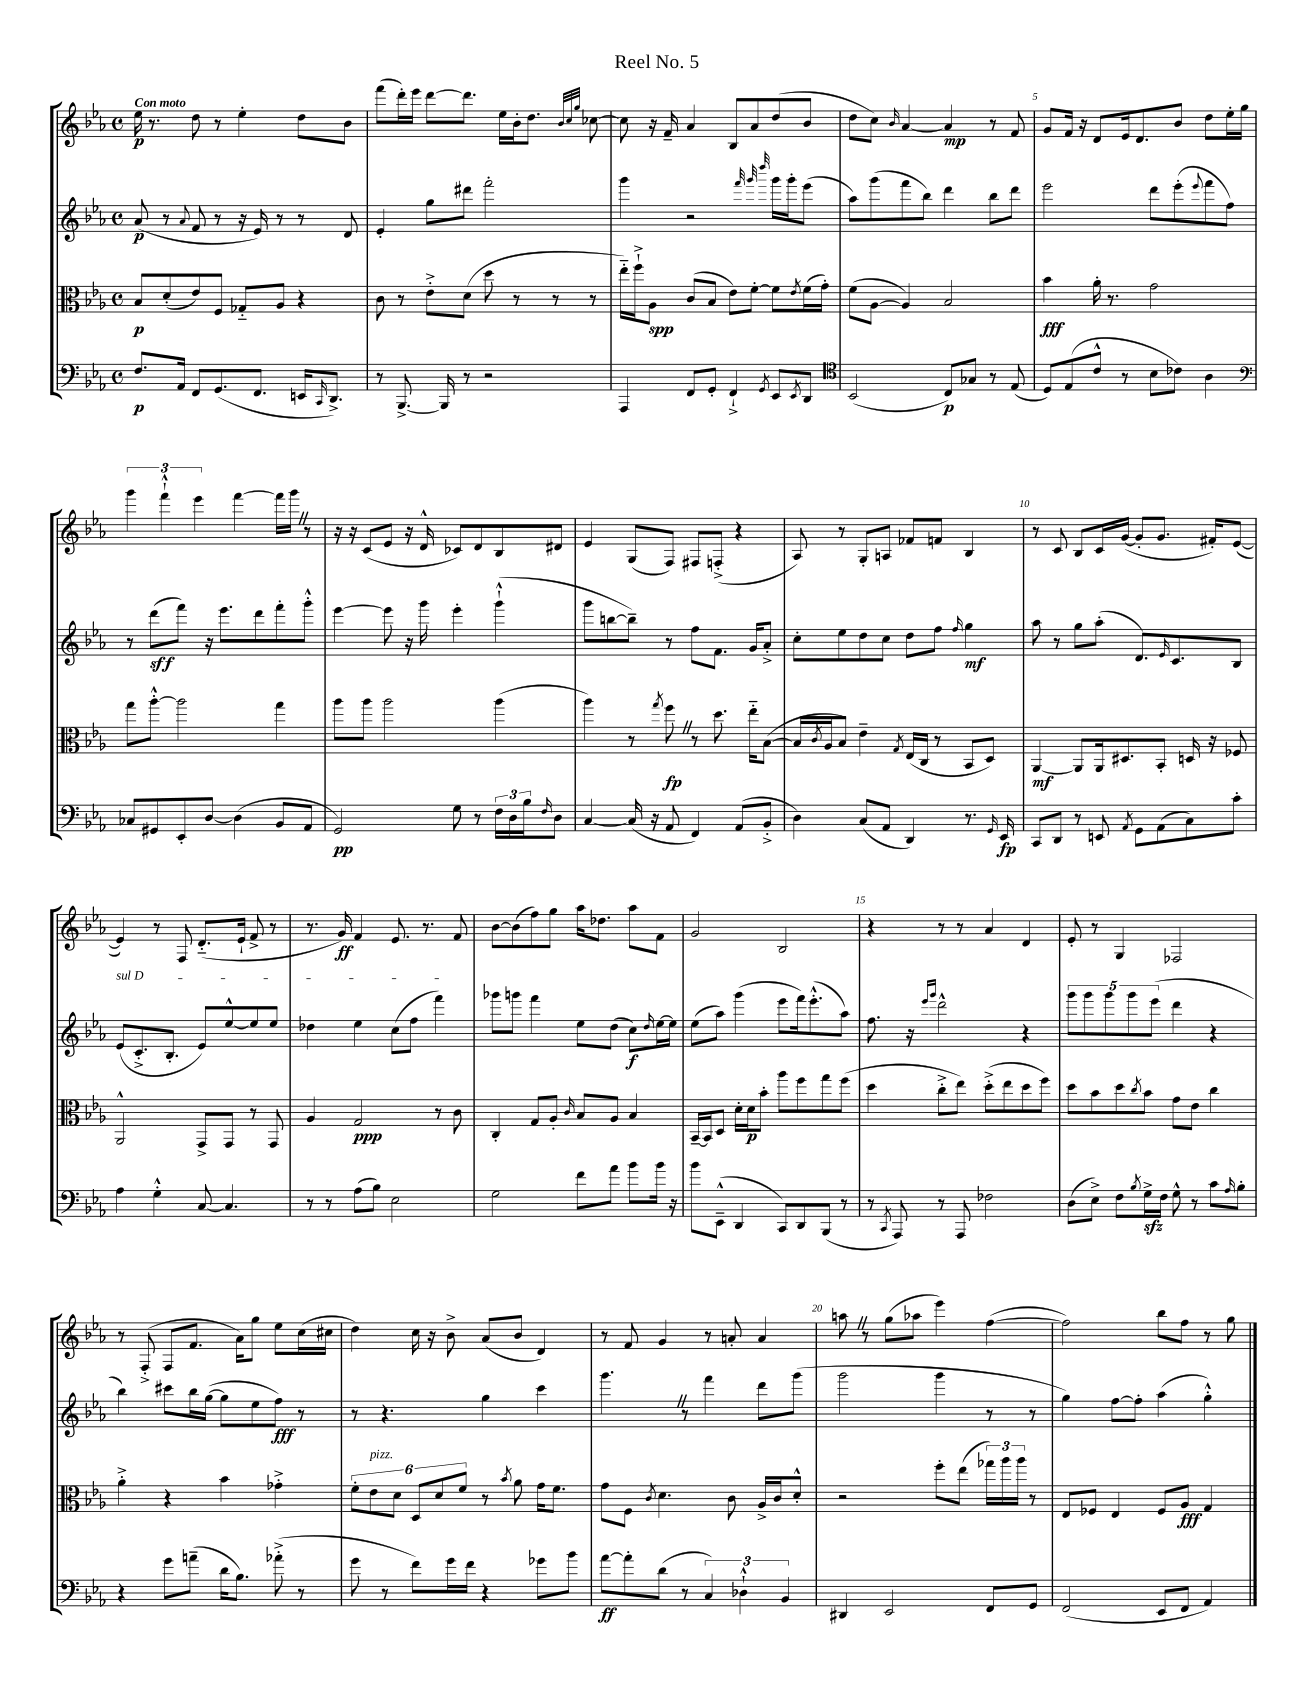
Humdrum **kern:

**kern	**kern	**kern	**kern
*staff4	*staff3	*staff2	*staff1
*clefF4	*clefC3	*clefG2	*clefG2
*k[b-e-a-]	*k[b-e-a-]	*k[b-e-a-]	*k[b-e-a-]
*M4/4	*M4/4	*M4/4	*M4/4
*met(c)	*met(c)	*met(c)	*met(c)
8.F	8B-	(8a-	16ee-
.	.	.	8.r
.	(8d'	8r	.
16AA-	.	.	.
.	.	8qqa-	.
8FF	8e-)	8f	8dd
(8.GG	8F	8r	8r
.	8G-'~	16r	4ee-'
8.FF	.	16e-)	.
.	8A-	8r	.
16EE	4r	8r	8dd
16qqCC	.	.	.
8.DD^)	.	.	.
.	.	8d	8b-
=	=	=	=
8r	8c	4e-'	(8fff
[8.BBB-^	8r	.	16ddd')
.	.	.	16eee-
.	8e-'^	8gg	[8ddd
16BBB-]	.	.	.
8r	(8d	8ddd#	8.ddd]
2r	8dd	2fff'	.
.	.	.	16ee-
.	8r	.	16b-'
.	.	.	8.dd
.	8r	.	.
.	.	.	32qqb-
.	.	.	32qqcc
.	.	.	32qqgg
.	8r	.	[8cc-
=	=	=	=
4AAA-	16ee-'~)	4ggg	8cc-]
.	16ff`^	.	.
.	8A-	.	16r
.	.	.	16f~
8FF	(8c	2r	4a-
8GG'	8B-	.	.
4FF`^	8e-)	.	8B-
.	[8f'	.	8a-
.	.	32qqfff	.
.	.	32qqggg	.
8qGG	.	32qqdddd	.
8EE-	8f]	16ggg	(8dd
.	.	16ggg'	.
8qEE-	8qe-	.	.
8DD	(16f	(8eee-	8b-
.	16g')	.	.
=	=	=	=
*clefC4	*	*	*
(2BB-	(8f	8aa-)	8dd
.	[8A-	(8ggg	8cc)
.	.	.	16qqb-
.	4A-])	8fff	[4a-
.	.	8bb-)	.
8C)	2B-	4ddd	4a-]
8G-	.	.	.
8r	.	8bb-	8r
(8E-	.	8ddd	8f
=	=	=	=
8D)	4b-	2eee-	8g
(8E-	.	.	16f
.	.	.	16r
8c^^	16a-'	.	8d
.	8.r	.	.
8r	.	.	16e-
.	.	.	8.d
8B-	2g	8ddd	.
8c-)	.	(8eee-'	8b-
.	.	8qqeee-	.
4A-	.	8fff	8dd
.	.	8ff)	16ee-'
.	.	.	16gg
=	=	=	=
*clefF4	*	*	*
8C-	8gg	8r	6ggg
8GG#	[8aa-'^^	(8ddd	.
.	.	.	6fff`^^
8EE-'	2aa-]	8fff)	.
.	.	.	6eee-
[8D	.	16r	.
.	.	8.eee-	.
(4D]	.	.	[4fff
.	.	8ddd	.
8BB-	4gg	8fff'	16fff]
.	.	.	16ggg
8AA-	.	8ggg'^^	8r
=	=	=	=
2GG)	8aa-	[4eee-	16r
.	.	.	16r
.	8aa-	.	(8c
.	2aa-	8eee-]	8e-
.	.	16r	16r
.	.	16ggg	16d^^
8G	.	4eee-'	8c-)
8r	.	.	8d
24F	(4aa-	(4ggg`^^	8B-
24D	.	.	.
24B-	.	.	.
16qqF	.	.	.
8D	.	.	8d#
=	=	=	=
[4C	4aa-)	8ggg	4e-
.	.	[8bb	.
(16C]	8r	8bb~])	(8G
16r	.	.	.
.	8qgg	.	.
8AA-	8ff	8r	8F)
4FF)	8r	8ff	8F#
.	8.dd	8.f	(8F'^
(8AA-	.	.	4r
.	16ee-'~	16g	.
8BB-'^	([8B-	8a-'^	.
=	=	=	=
4D)	16B-]	8cc'	8A-)
.	8qc	.	.
.	16A-	.	.
.	8B-)	8ee-	8r
(8C	4e-~	8dd	8G'
8AA-	.	8cc	8A
.	8qG	.	.
4DD)	(16E-	8dd	8f-
.	16C	.	.
.	8r	8ff	8f
.	.	16qqff	.
8.r	8BB-	4gg	4B-
.	8D)	.	.
16qqGG	.	.	.
16EE-	.	.	.
=	=	=	=
8CC	[4AA-	8aa-	8r
8DD	.	8r	8c
8r	8AA-]	8gg	8B-
8EE	16AA-	(8aa-'	16c
.	8.D#	.	([16g
8qAA-	.	.	.
8GG	.	8.d)	8g']
(8AA-	8BB-'	.	8.g
.	.	16qqe-	.
.	.	8.c	.
8C)	16D	.	.
.	16r	.	16f#')
8c'	8F-	8B-	([8e-
=	=	=	=
4A-	2AA-^^	(8e-	4e-])
.	.	8.c'^	.
4G'^^	.	.	8r
.	.	8.B-'	.
.	.	.	8F
[8C	8GG^	8e-)	(8.d'~
4.C]	8GG	[8ee-^^	.
.	.	.	16e-`
.	8r	8ee-]	8f^
.	8GG	8ee-	8r
=	=	=	=
8r	4A-	4dd-	8.r
8r	.	.	.
.	.	.	16g)
(8A-	2G	4ee-	4f
8B-)	.	.	.
2E-	.	(8cc	8.e-
.	.	8ff	.
.	.	.	8.r
.	8r	4fff)	.
.	8c	.	8f
=	=	=	=
2G	4C'	8ggg-	[8b-
.	.	8ggg	(8b-]
.	8G	4fff	8ff)
.	8A-'	.	8gg
.	16qqc	.	.
8f	8B-	8ee-	16aa-
.	.	.	8.dd-
8a-	8A-	(8dd	.
8b-	4B-	8cc)	8aa-
.	.	16qqdd	.
16b-	.	[16ee-	8f
16r	.	16ee-]	.
=	=	=	=
8b-	[16BB-~	(8ee-	2g
.	16BB-]	.	.
(8EE-~^^	8D	8aa-)	.
4DD	16d'	(4ggg	.
.	16d	.	.
.	8b-'	.	.
8CC)	8aa-	8eee-	2B-
8DD	8ff	16fff)	.
.	.	(8.eee-'^^	.
(8BBB-	8gg	.	.
8r	(8ff	8aa-)	.
=	=	=	=
8r	4dd	8.ff	4r
8qCC	.	.	.
8AAA-)	.	.	.
.	.	16r	.
.	.	16qqeee-	.
.	.	16qqggg	.
8r	8cc'^	2ddd^^	8r
8AAA-	8ee-)	.	8r
2F-	(8dd'^	.	4a-
.	8ee-	.	.
.	8dd	4r	4d
.	8ff)	.	.
=	=	=	=
(8D	8dd	10ggg	8e-'
.	.	10ggg	.
8E-^)	8b-	.	8r
.	.	10ggg	.
8F	8dd	.	4G
.	.	10ggg	.
8qB-	8qcc	.	.
16G^	8b-	.	.
.	.	(10eee-	.
16F	.	.	.
8G^^	8g	4ddd	2F-
8r	8e-	.	.
8c	4cc	4r	.
16qqA-	.	.	.
8B-'	.	.	.
=	=	=	=
4r	4a-'^	4bb-)	8r
.	.	.	(8F'^
8g	4r	8ccc#	8F
(8a~	.	16bb-	8.f
.	.	([16gg	.
16d	4b-	8gg]	.
8.B-)	.	.	16a-)
.	.	8ee-	8gg
(8a-'^	4g-'^	8ff)	8ee-
8r	.	8r	(16cc
.	.	.	16cc#
=	=	=	=
8g	12f'	8r	4dd)
.	12e-	.	.
8r	.	4.r	.
.	12d	.	.
8f)	12D	.	16cc
.	.	.	16r
.	12d	.	.
16g	.	.	8b-^
.	12f	.	.
16f	.	.	.
4r	8r	4gg	(8a-
.	8qb-	.	.
.	8a-	.	8b-
8g-	16g	4ccc	4d)
.	8.f	.	.
8b-	.	.	.
=	=	=	=
[8a-	8g	4.ggg	8r
8a-']	8F	.	8f
.	8qc	.	.
(8d	4.d	.	4g
8r	.	8r	.
6C)	.	4fff	8r
.	8c	.	8a'
6D-`^^	.	.	.
.	16A-^	8ddd	4a
.	16c	.	.
6BB-	.	.	.
.	8d'^^	(8ggg	.
=	=	=	=
4DD#	2r	2ggg	8aa
.	.	.	8r
2EE-	.	.	(8gg
.	.	.	8aa-
.	8ff'	4ggg	4eee-)
.	(8ee-	.	.
8FF	24gg-)	8r	([4ff
.	24aa-	.	.
.	24aa-	.	.
8GG	8r	8r	.
=	=	=	=
(2FF	8E-	4gg)	2ff])
.	8F-	.	.
.	4E-	[8ff	.
.	.	8ff']	.
8EE-	8F-	(4aa-	8bb-
8FF	8A-	.	8ff
4AA-)	4G	4gg'^^)	8r
.	.	.	8gg
==	==	==	==
*-	*-	*-	*-
